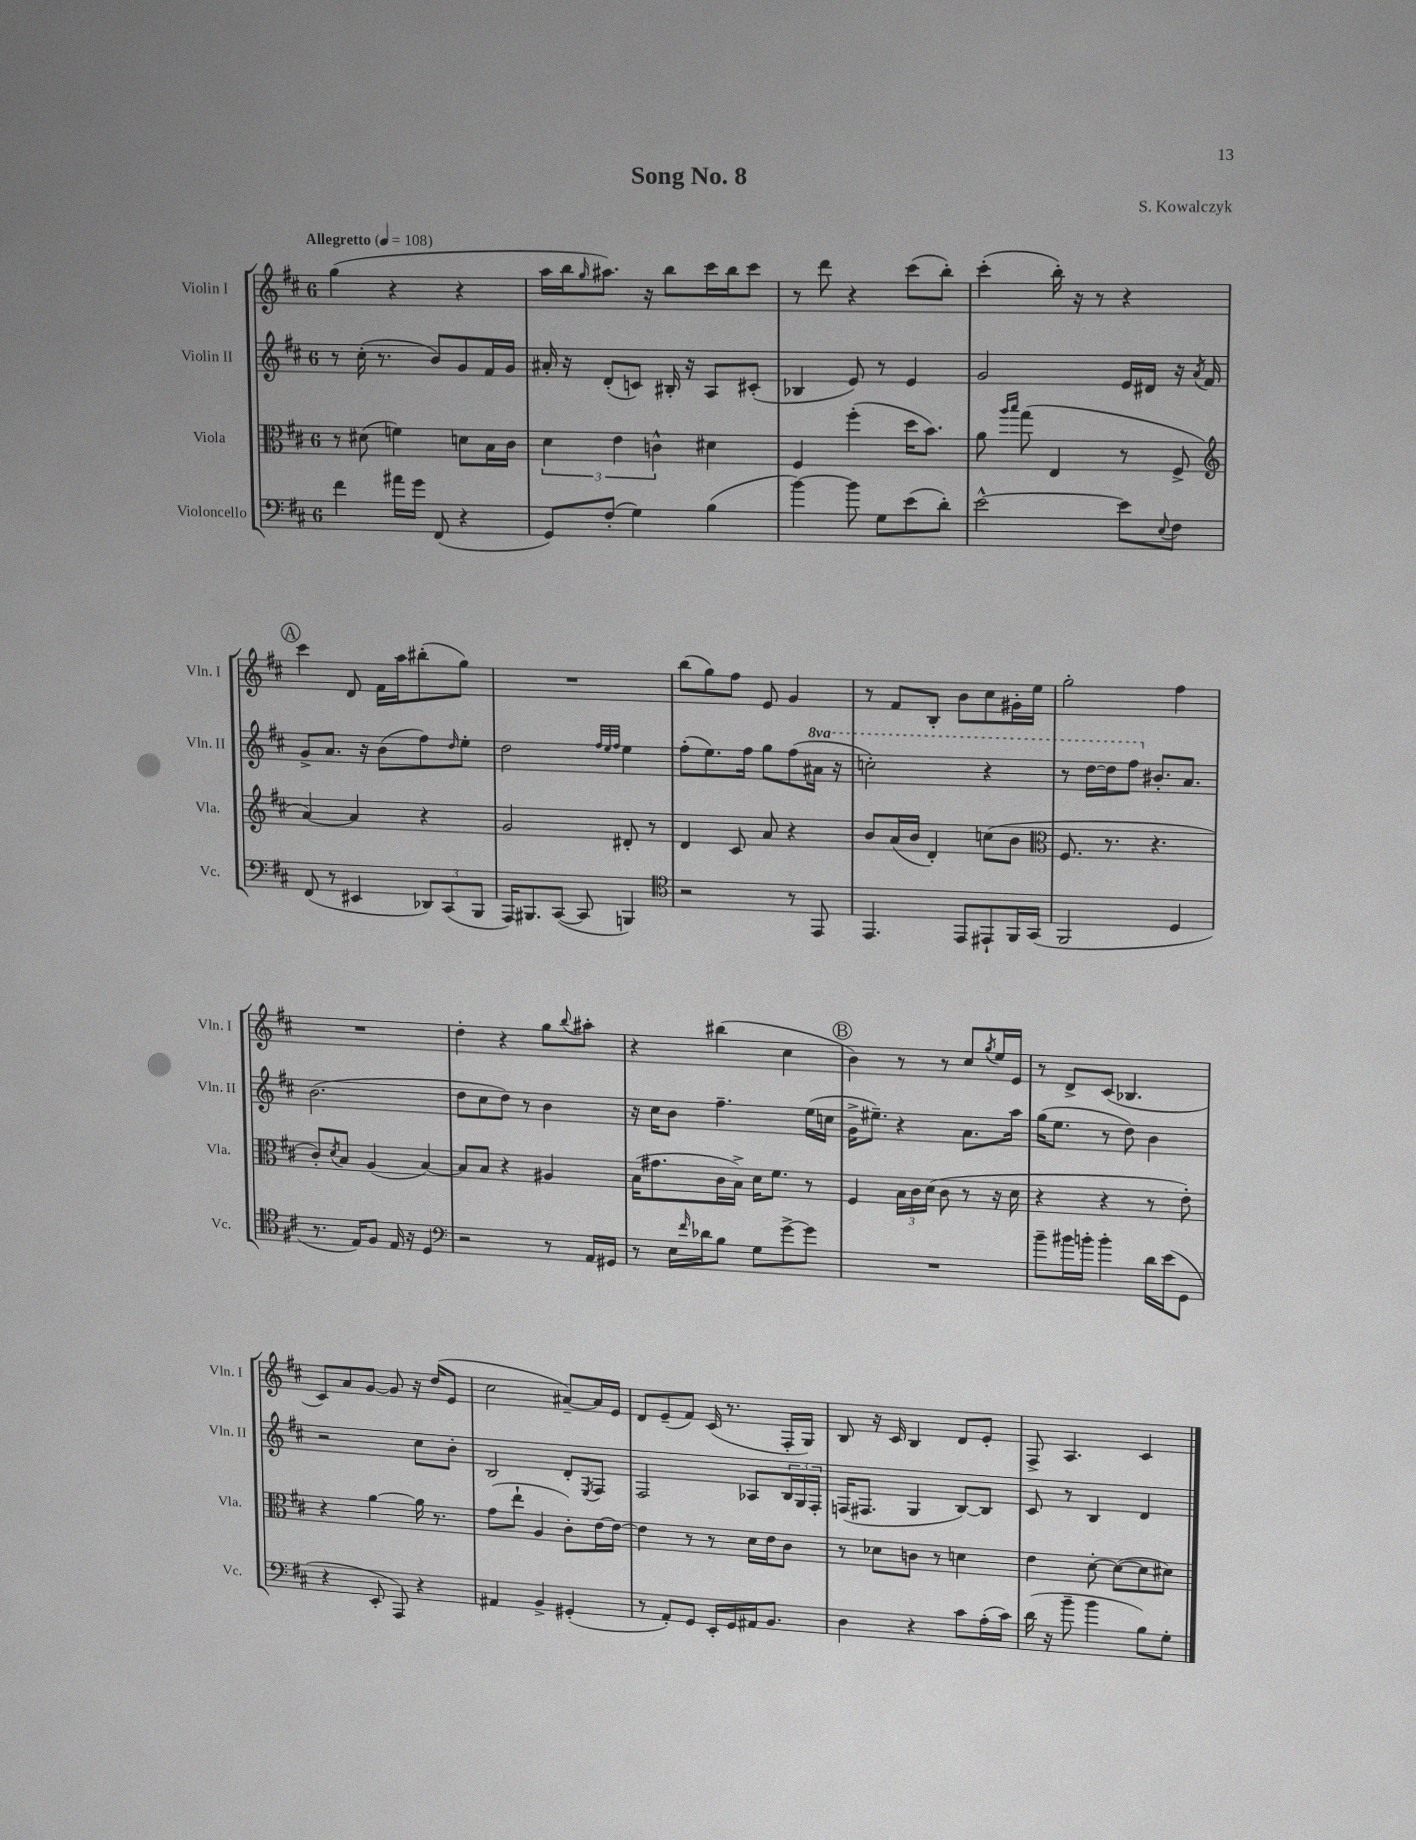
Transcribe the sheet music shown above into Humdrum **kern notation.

**kern	**kern	**kern	**kern
*staff4	*staff3	*staff2	*staff1
*clefF4	*clefC3	*clefG2	*clefG2
*k[f#c#]	*k[f#c#]	*k[f#c#]	*k[f#c#]
*M6/8	*M6/8	*M6/8	*M6/8
*MM108	*MM108	*MM108	*MM108
4f#	8r	8r	(4gg
.	(8d#	(16cc#'	.
.	.	8.r	.
16a#	4f)	.	4r
16g	.	.	.
(8FF#	.	8b)	.
4r	8d	8g	4r
.	16B	16f#	.
.	16c#	16g	.
=	=	=	=
8GG)	6d	16a#'	16aa
.	.	16r	16bb
.	.	.	16qqgg
(8F#'	.	(8d'	8.aa#)
.	6e	.	.
4G)	.	8c)	.
.	.	.	16r
.	6c^^	.	.
.	.	16B#'	8bb
.	.	16r	.
(4B	4d#	8A	16ccc#
.	.	.	16bb
.	.	(8c#'	8ccc#
=	=	=	=
[4b)	4F#	4B-	8r
.	.	.	8ddd
8b]	(4ff#'	8e)	4r
8G	.	8r	.
(8e	16dd	4e	(8ccc#
.	8.b)	.	.
8d')	.	.	8bb')
=	=	=	=
[2e^^	8a	2g	(4ccc#'
.	16qqaa	.	.
.	16qqbb	.	.
.	(8gg	.	.
.	4E	.	16bb')
.	.	.	16r
.	.	.	8r
8e]	8r	16e	4r
.	.	16d#	.
8qqE	.	.	.
8F#	8F#^	16r	.
.	.	8qa	.
.	.	16f#	.
=	=	=	=
*	*clefG2	*	*
(8FF#	[4a)	8g^	4ccc#
8r	.	8.a	.
4EE#	4a]	.	8d
.	.	16r	.
.	.	(8b	16f#
.	.	.	16aa
12DD-)	4r	8ff#)	(8bb#'
(12CC#	.	.	.
.	.	16qqdd	.
.	.	8ee'	8gg)
12BBB	.	.	.
=	=	=	=
16AAA)	2g	2dd	2.r
8.BBB#	.	.	.
([8CC#	.	.	.
8CC#]	.	.	.
.	.	32qqff#	.
.	.	32qqee	.
.	.	32qqff#	.
4BBB)	8d#'	4ee	.
.	8r	.	.
=	=	=	=
*clefC4	*	*	*
2r	4d	(8ff#'	(8bb
.	.	8.ee)	8gg)
.	8c#	.	8ff#
.	.	16ff#	.
.	8a	8gg	8e
8r	4r	(8ff#	4g
8EE	.	16aa#	.
.	.	16r	.
=	=	=	=
4.EE	8b	2ccc')	8r
.	(16a	.	8f#
.	16b	.	.
.	4d')	.	8B'
8EE	.	.	8b
8EE#`	(8cc	4r	8cc#
16FF#	8b	.	16g#'
(16GG	.	.	16ee
=	=	=	=
*	*clefC3	*	*
2FF#	8.F#	8r	2gg'
.	.	[16ddd	.
.	8.r	16ddd]	.
.	.	8fff#	.
.	4.r	8.b#'	.
4D	.	.	4ff#
.	.	8.a	.
=	=	=	=
8.r	8c#')	(2.b	2.r
.	8qd	.	.
.	8B	.	.
16E)	.	.	.
8F#	(4A	.	.
16E	.	.	.
16r	.	.	.
4D	[4B)	.	.
=	=	=	=
*clefF4	*	*	*
2r	8B]	8dd	4dd'
.	8B	8cc#	.
.	4r	8dd)	4r
.	.	8r	.
8r	4A#	4b	8gg
.	.	.	8qqbb
16AA	.	.	8aa#'
16GG#	.	.	.
=	=	=	=
8r	(16B	16r	4r
.	8.g#	16cc#	.
16E	.	8b	.
16qqf#	.	.	.
16d-	.	.	.
8B	16c#	4.ff#~	(4bb#
.	16B^)	.	.
8G	16d	.	.
.	8.f#	.	.
[8g^	.	.	4cc#
8g]	8r	(16ee	.
.	.	16cc	.
=	=	=	=
2.r	4F#	16g^	4b)
.	.	8.ee#~)	.
.	24B	4r	8r
.	24c#	.	.
.	(24d	.	.
.	8c#	.	8r
.	8r	8.a	8cc#
.	.	.	8qgg
.	16r	.	16ee
.	16d	16aa	16e
=	=	=	=
8b~	4r	(16gg	8r
.	.	8.ee	.
16b#	.	.	8d^
16b'	.	.	.
4b'	4r	8r	(8c#
.	.	8dd)	4.B-
16d	8r	4b	.
(16e	.	.	.
8GG	8e')	.	.
=	=	=	=
4r	4r	2r	8c#)
.	.	.	8a
8EE'	[4a	.	[8g
8AAA)	.	.	8g]
4r	16a]	8cc#	16r
.	8.r	.	(16dd
.	.	8b'	8e
=	=	=	=
4AA#	(8g	2B	2cc#
.	8ee`	.	.
4BB^	4A	.	.
(4GG#'	8c#')	8d'	[8a#~)
.	.	8qE	.
.	[16e	8F#	16a#]
.	16e_	.	16e
=	=	=	=
8r	4e]	2F#	8d
8AA')	.	.	(8e~
8GG	8r	.	8f#)
16EE'	8r	.	(16c#
16GG	.	.	8.r
16AA#	16d	8A-	.
8.BB	16e	.	.
.	8c#	24B	16F#'
.	.	24G	.
.	.	.	16G)
.	.	24F#'	.
=	=	=	=
4D	8r	(16F	8B
.	.	8.F#	.
.	8d-	.	16r
.	.	.	16c#
4r	8c	4G	4B
.	8r	.	.
8c#	4d	[8B)	8d
(16A'	.	8B]	8e'
16c#)	.	.	.
=	=	=	=
(16d	4e	8c#	8F#^
16r	.	.	.
8b~	.	8r	4.A
4b	[8d'	4B	.
.	(8d_	.	.
8B)	8d]	4d	4c#
8G'	8d#)	.	.
==	==	==	==
*-	*-	*-	*-
